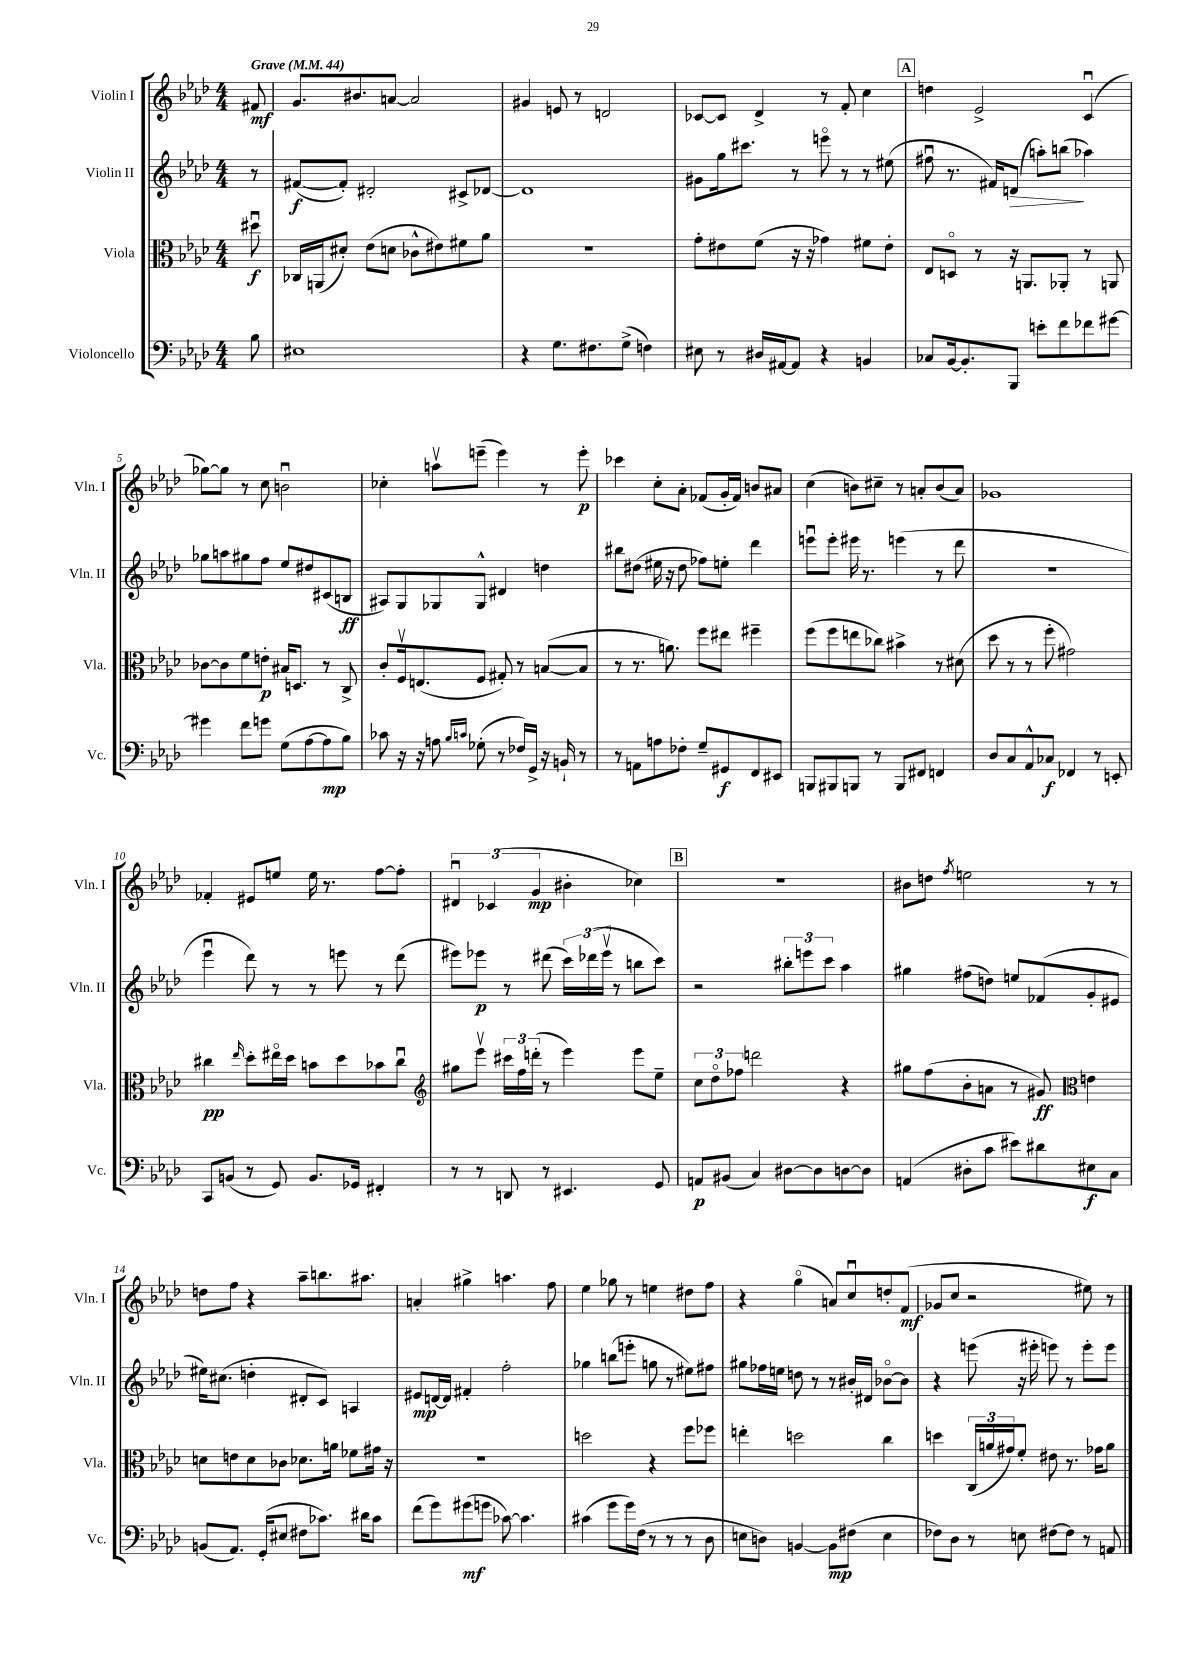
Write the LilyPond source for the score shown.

<<
\new StaffGroup <<
\new Staff = "s0" \with { instrumentName = "Violin I" shortInstrumentName = "Vln. I" } {
    \clef treble \key aes \major \numericTimeSignature \time 4/4 \partial 8 \tempo "Grave" 4 = 44
    fis'8\mf |
    g'8. bis'8. a'8~ a'2 |
    gis'4 e'8 r8 d'2 |
    ces'8~ ces'8 des'4-> r8 f'8-. c''4 |
    \mark \markup { \box "A" } d''4 ees'2-> c'4\downbow( |
    ges''8~) ges''8 r8 c''8 b'2\downbow |
    ces''4-. a''8\upbow e'''8--( e'''4) r8 e'''8-.\p |
    ces'''4 c''8-. aes'8-. fes'8( g'16-. fes'16) b'8 ais'8 |
    c''4( b'8) cis''8-- r8 a'8-. b'8( a'8) |
    ges'1 |
    fes'4-. eis'8 e''8 e''16 r8. f''8~ f''8-. |
    \tuplet 3/2 { dis'4\downbow ces'4( g'4\mp } bis'4-. ces''4) |
    \mark \markup { \box "B" } R1 |
    bis'8 d''8 \acciaccatura { f''8 } e''2 r8 r8 |
    d''8 f''8 r4 aes''8-- b''8. ais''8. |
    a'4-. gis''4-> a''4. f''8 |
    ees''4 ges''8 r8 e''4 dis''8 f''8 |
    r4 g''4\flageolet( a'8) c''8\downbow d''8-. f'8\mf( |
    ges'8 c''8 r2 eis''8) r8 \bar "|." |
}
\new Staff = "s1" \with { instrumentName = "Violin II" shortInstrumentName = "Vln. II" } {
    \clef treble \key aes \major \numericTimeSignature \time 4/4 \partial 8
    r8 |
    fis'8~\f( fis'8-.) dis'2-. cis'8-> des'8~ |
    des'1 |
    gis'8 g''16 cis'''8. r8 e'''8\flageolet r8 r8 eis''8( |
    \mark \markup { \box "A" } fis''8\downbow r8. fis'16) d'8\>( a''8-.) b''8\!( aes''4) |
    ges''8 a''8 gis''8 f''8 ees''8 dis''8 cis'8( b8\ff |
    ais8) g8 ges8 ges8-^ dis'4 d''4 |
    bis''8 dis''8( eis''16 r16 dis''8 fes''8) e''8-. des'''4 |
    e'''8\downbow e'''8-. eis'''16 r8. e'''4( r8 des'''8 |
    r1 |
    ees'''4\downbow des'''8) r8 r8 e'''8 r8 des'''8( |
    eis'''8) ees'''8\p r8 dis'''8( \tuplet 3/2 { c'''16) des'''16( ees'''16\upbow } r8 b''8 c'''8) |
    \mark \markup { \box "B" } r2 \tuplet 3/2 { bis''8-. e'''8 c'''8 } aes''4 |
    gis''4 fis''8( d''8) e''8 fes'8( g'8-. eis'8 |
    eis''16) cis''8.( d''4-. dis'8-. c'8) a4 |
    eis'8\mp d'16~ d'16 fis'4-. f''2-. |
    ges''4 b''8( e'''8-. g''8 r8 eis''8) fis''8 |
    gis''8 fes''16 e''16 d''8 r8 r8 bis'16-. dis'16 bes'8~\flageolet bes'8 |
    r4 e'''8( r16 eis'''16-. e'''8) r8 e'''8-. e'''8 \bar "|." |
}
\new Staff = "s2" \with { instrumentName = "Viola" shortInstrumentName = "Vla." } {
    \clef alto \key aes \major \numericTimeSignature \time 4/4 \partial 8
    dis''8\downbow\f |
    ces16 a,16( dis'8-.) ees'8( d'8 ces'8-^ eis'8) fis'8 aes'8 |
    R1 |
    g'8-. eis'8 f'8( r16 r16 ges'4) fis'8 eis'8-. |
    \mark \markup { \box "A" } ees8 d8\flageolet r8 r16 a,8. aes,8-. r8 a,8 |
    ces'8~ ces'8 f'8 e'8-.\p bis16 d8. r8 c8-> |
    c'8-. f16\upbow e8.( f8 gis8-.) r8 b8~( b8 |
    r8 r8. a'8.) f''8 eis''8 fis''4-- |
    f''8( f''8 e''8 ces''8) bis'4-> r8 dis'8( |
    des''8 r8 r8 f''8-. gis'2) |
    cis''4\pp \grace { ees''16 } des''8-. eis''16\flageolet des''16 b'8 des''8 bes'8 cis''8\downbow |
    \clef treble gis''8 ees'''8\upbow \tuplet 3/2 { cis'''16 f''16 d'''16-.( } r8 ees'''4) ees'''8 ees''8-- |
    \mark \markup { \box "B" } \tuplet 3/2 { c''8 des''8\flageolet fes''8 } d'''2 r4 |
    gis''8 f''8( bes'8-. a'8 r8 gis'8\ff) \clef alto e'4 |
    d'8 e'8 d'8 ces'8 des'8. a'16 fes'8 gis'16 r16 |
    R1 |
    d''2 r4 f''8 fes''8 |
    e''4-. d''2 c''4 |
    d''4 \tuplet 3/2 { c16( a'16 gis'16) } f'8-. eis'8 r8. ges'16 a'8 \bar "|." |
}
\new Staff = "s3" \with { instrumentName = "Violoncello" shortInstrumentName = "Vc." } {
    \clef bass \key aes \major \numericTimeSignature \time 4/4 \partial 8
    bes8 |
    eis1 |
    r4 g8. fis8. g8->( f4) |
    eis8 r8 dis16 ais,16~ ais,8 r4 b,4 |
    \mark \markup { \box "A" } ces8 bes,16~ bes,8.-. bes,,8 e'8-. f'8 fes'8 gis'8~ |
    gis'4 f'8 g'8 g8( aes8~ aes8\mp bes8) |
    ces'8 r16 r16 a8 \grace { bes16 c'16 } ges8-.( r8 fes16) g,16-> r16 b,16-! r8 |
    r8 a,8 a8 fes8-. g8-- gis,8\f f,8 eis,8 |
    b,,8 bis,,8 b,,8 r8 b,,8 fis,8 f,4 |
    des8 c8 aes,8-^ ces8\f fes,4 r8 e,8-. |
    c,8 b,8( r8 g,8) b,8. ges,16 fis,4-. |
    r8 r8 d,8 r8 eis,4. g,8 |
    \mark \markup { \box "B" } a,8\p bis,8( c4) dis8~ dis8 d8~ d8 |
    a,4( dis8-. c'8 eis'8) dis'8 eis8\f c8 |
    b,8( aes,8.) g,16-.( eis8 fis8 ces'8.) dis'16 ces'8 |
    f'8( g'8) gis'8\mf( g'8 ces'8~) ces'4. |
    cis'4( g'8 g'16) f16( r8 r8 r8 des8 |
    e8 d8) b,4~ b,8\mp fis8( e4 |
    fes8) des8 r8 e8 fis8~ fis8 r8 a,8 \bar "|." |
}
>>
>>
